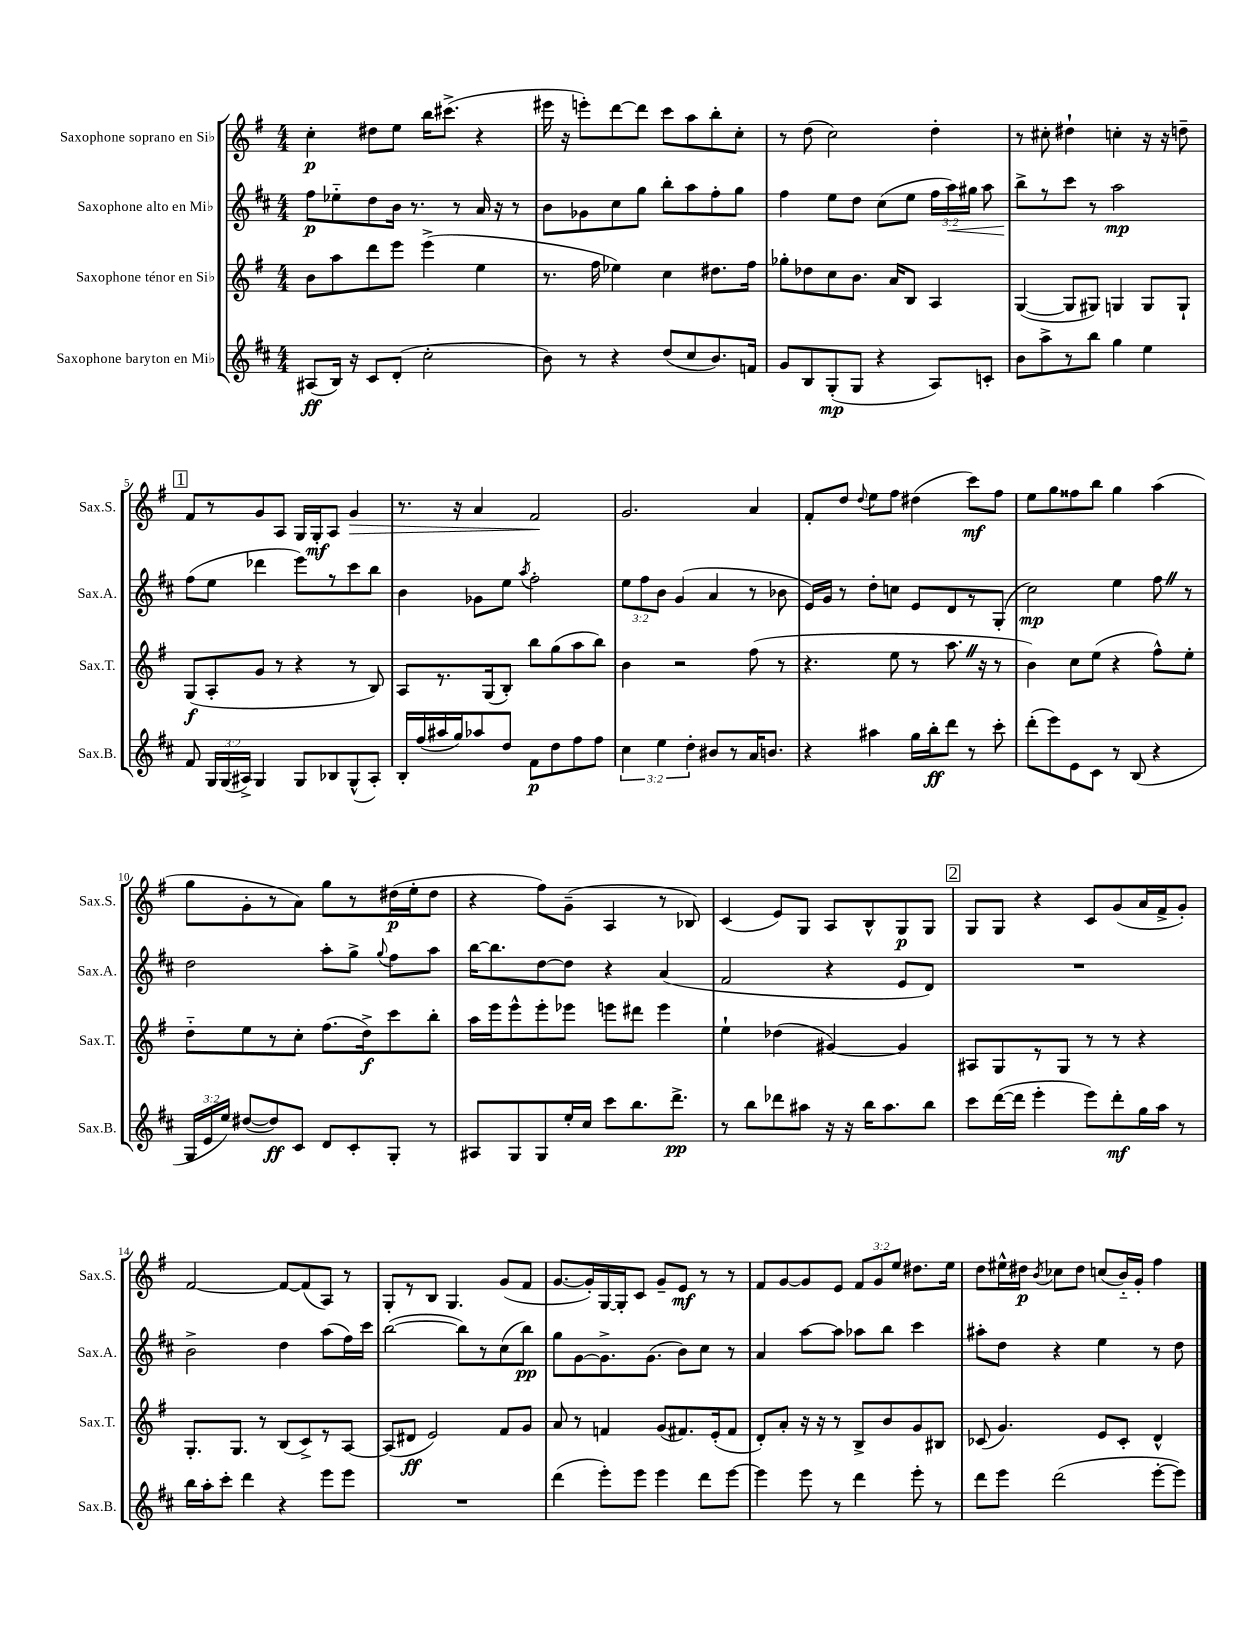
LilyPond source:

<<
\new StaffGroup <<
\new Staff = "s0" \with { instrumentName = "Saxophone soprano en Sib" shortInstrumentName = "Sax.S." } {
    \clef treble \key g \major \numericTimeSignature \time 4/4 \override Staff.TupletNumber.text = #tuplet-number::calc-fraction-text
    \autoBeamOff c''4-.\p dis''8[ e''8] b''16[ cis'''8.]->( r4 |
    eis'''16 r16 e'''8[-.) d'''8~ d'''8] c'''8[ a''8 b''8-. c''8]-. |
    r8 d''8( c''2) d''4-. |
    r8 cis''8-. dis''4-! c''4-. r16 r16 d''8-- |
    \mark \markup { \box "1" } fis'8[ r8 g'8 a8] g16[ g16-.\mf a8] g'4\> |
    r8. r16 a'4 fis'2\! |
    g'2. a'4 |
    fis'8[-. d''8] \appoggiatura { d''8 } e''8[ fis''8] dis''4( c'''8[\mf) fis''8] |
    e''8[ g''8 fisis''8 b''8] g''4 a''4( |
    g''8[ g'8-. r8 a'8]) g''8[ r8 dis''16\p( e''16-. dis''8] |
    r4 fis''8[) g'8]--( a4 r8 bes8) |
    c'4( e'8[) g8] a8[ b8-^ g8\p g8] |
    \mark \markup { \box "2" } g8[ g8] r4 c'8[ g'8( a'16 fis'16-> g'8]-.) |
    fis'2~ fis'8[~ fis'8( a8]) r8 |
    g8[-. r8 b8] g4. g'8[( fis'8] |
    g'8.[~ g'16-.) g16~ g16-. c'8] g'8[-- e'8]\mf r8 r8 |
    fis'8[ g'8~ g'8 e'8] \tuplet 3/2 { fis'8[ g'8 e''8] } dis''8.[ e''16] |
    d''8[ eis''16-^ dis''16]\p \acciaccatura { b'8 } ces''8[ dis''8] c''8[( b'16-_) g'16]-. fis''4 \bar "|." |
}
\new Staff = "s1" \with { instrumentName = "Saxophone alto en Mib" shortInstrumentName = "Sax.A." } {
    \clef treble \key d \major \numericTimeSignature \time 4/4 \override Staff.TupletNumber.text = #tuplet-number::calc-fraction-text
    \autoBeamOff fis''8[\p ees''8-_ d''8 b'16] r8. r8 a'16 r16 r8 |
    b'8[ ges'8 cis''8 g''8] b''8[-. a''8 fis''8-. g''8] |
    fis''4 e''8[ d''8] cis''8[( e''8] \tuplet 3/2 { fis''16[ a''16\<) gis''16] } a''8 |
    b''8[->\! r8 cis'''8] r8 a''2\mp |
    \mark \markup { \box "1" } fis''8[( e''8] des'''4 e'''8[) r8 cis'''8 b''8] |
    b'4 ges'8[ e''8] \acciaccatura { a''8 } fis''2-. |
    \tuplet 3/2 { e''8[ fis''8 b'8] } g'4( a'4 r8 bes'8 |
    e'16[) g'16] r8 d''8[-. c''8] e'8[ d'8 r8 g8]-.( |
    cis''2\mp) e''4 fis''8 \once \override BreathingSign.text = \markup { \musicglyph "scripts.caesura.straight" } \breathe r8 |
    d''2 a''8[-. g''8]-> \appoggiatura { g''8 } fis''8[ a''8] |
    b''16[~ b''8. d''8~ d''8] r4 a'4( |
    fis'2 r4 e'8[ d'8]) |
    \mark \markup { \box "2" } R1 |
    b'2-> d''4 a''8[( fis''16) cis'''16] |
    b''2~( b''8[) r8 cis''8( b''8]\pp) |
    g''8[ g'8~ g'8.-> g'8.]( b'8[) cis''8] r8 |
    a'4 a''8[~ a''8] aes''8[ b''8] cis'''4 |
    ais''8[-. d''8] r4 e''4 r8 d''8 \bar "|." |
}
\new Staff = "s2" \with { instrumentName = "Saxophone ténor en Sib" shortInstrumentName = "Sax.T." } {
    \clef treble \key g \major \numericTimeSignature \time 4/4
    \autoBeamOff b'8[ a''8 d'''8 e'''8] e'''4->( e''4 |
    r8. fis''16 ees''4) c''4 dis''8.[ fis''16] |
    ges''8[-. des''8 c''8 b'8.] a'16[ b8] a4 |
    g4~( g8[ gis8]) g4 g8[ g8]-! |
    \mark \markup { \box "1" } g8[\f( a8-. g'8] r8 r4 r8 b8) |
    a8[ r8. g16( b8]-.) b''8[ g''8( a''8 b''8]) |
    b'4 r2 fis''8( r8 |
    r4. e''8 r8 a''8. \once \override BreathingSign.text = \markup { \musicglyph "scripts.caesura.straight" } \breathe r16 r8 |
    b'4) c''8[ e''8]( r4 fis''8[-^) e''8]-. |
    d''8[-_ e''8 r8 c''8]-. fis''8.[( d''16->\f) c'''8 b''8]-. |
    a''16[ e'''16 e'''8-^ e'''8-. ees'''8] e'''8[ dis'''8] e'''4 |
    e''4-! des''4( gis'4~) gis'4 |
    \mark \markup { \box "2" } ais8[ g8 r8 g8] r8 r8 r4 |
    g8.[-. g8.] r8 b8[( c'8->) r8 a8]~ |
    a8[( dis'8]\ff e'2) fis'8[ g'8] |
    a'8 r8 f'4 g'8[( fis'8.) e'16-.( fis'8] |
    d'8[-.) a'8]-. r16 r16 r8 b8[-> b'8 g'8 bis8] |
    ces'8( g'4.) e'8[ ces'8]-. d'4-^ \bar "|." |
}
\new Staff = "s3" \with { instrumentName = "Saxophone baryton en Mib" shortInstrumentName = "Sax.B." } {
    \clef treble \key d \major \numericTimeSignature \time 4/4 \override Staff.TupletNumber.text = #tuplet-number::calc-fraction-text
    \autoBeamOff ais8[\ff( b16]) r16 cis'8[ d'8]-.( cis''2-. |
    b'8) r8 r4 d''8[( cis''8 b'8.) f'16] |
    g'8[ b8 g8-.\mp( g8] r4 a8[) c'8]-. |
    b'8[ a''8-> r8 b''8] g''4 e''4 |
    \mark \markup { \box "1" } fis'8 \tuplet 3/2 { g16[ g16( ais16]->) } g4 g8[ bes8 g8-^( ais8]-.) |
    b16[-. fis''16( ais''16 g''16) aes''8 d''8] fis'8[\p d''8 fis''8 fis''8] |
    \tuplet 3/2 { cis''4 e''4 d''4-. } bis'8[ r8 a'16 b'8.] |
    r4 ais''4 g''16[ b''16-.\ff d'''8] r8 cis'''8-. |
    d'''8[-.( e'''8) e'8 cis'8] r8 b8( r4 |
    \tuplet 3/2 { g16[ e'16 e''16]) } dis''8[~( dis''8\ff) cis'8] d'8[ cis'8-. g8]-. r8 |
    ais8[ g8 g8 e''16-. cis''16] cis'''8[ b''8. d'''8.]->\pp |
    r8 b''8[ des'''8 ais''8] r16 r16 b''16[ ais''8. b''8] |
    \mark \markup { \box "2" } cis'''8[ d'''16~( d'''16] e'''4-. e'''8[) d'''8-.\mf g''16 a''16] r8 |
    b''16[ a''16-. cis'''8]-. d'''4 r4 e'''8[ e'''8] |
    R1 |
    d'''4( e'''8[-.) e'''8] e'''4 d'''8[ e'''8]~ |
    e'''4 e'''8 r8 d'''4 e'''8-. r8 |
    d'''8[ e'''8] d'''2( e'''8[~-. e'''8]) \bar "|." |
}
>>
>>
